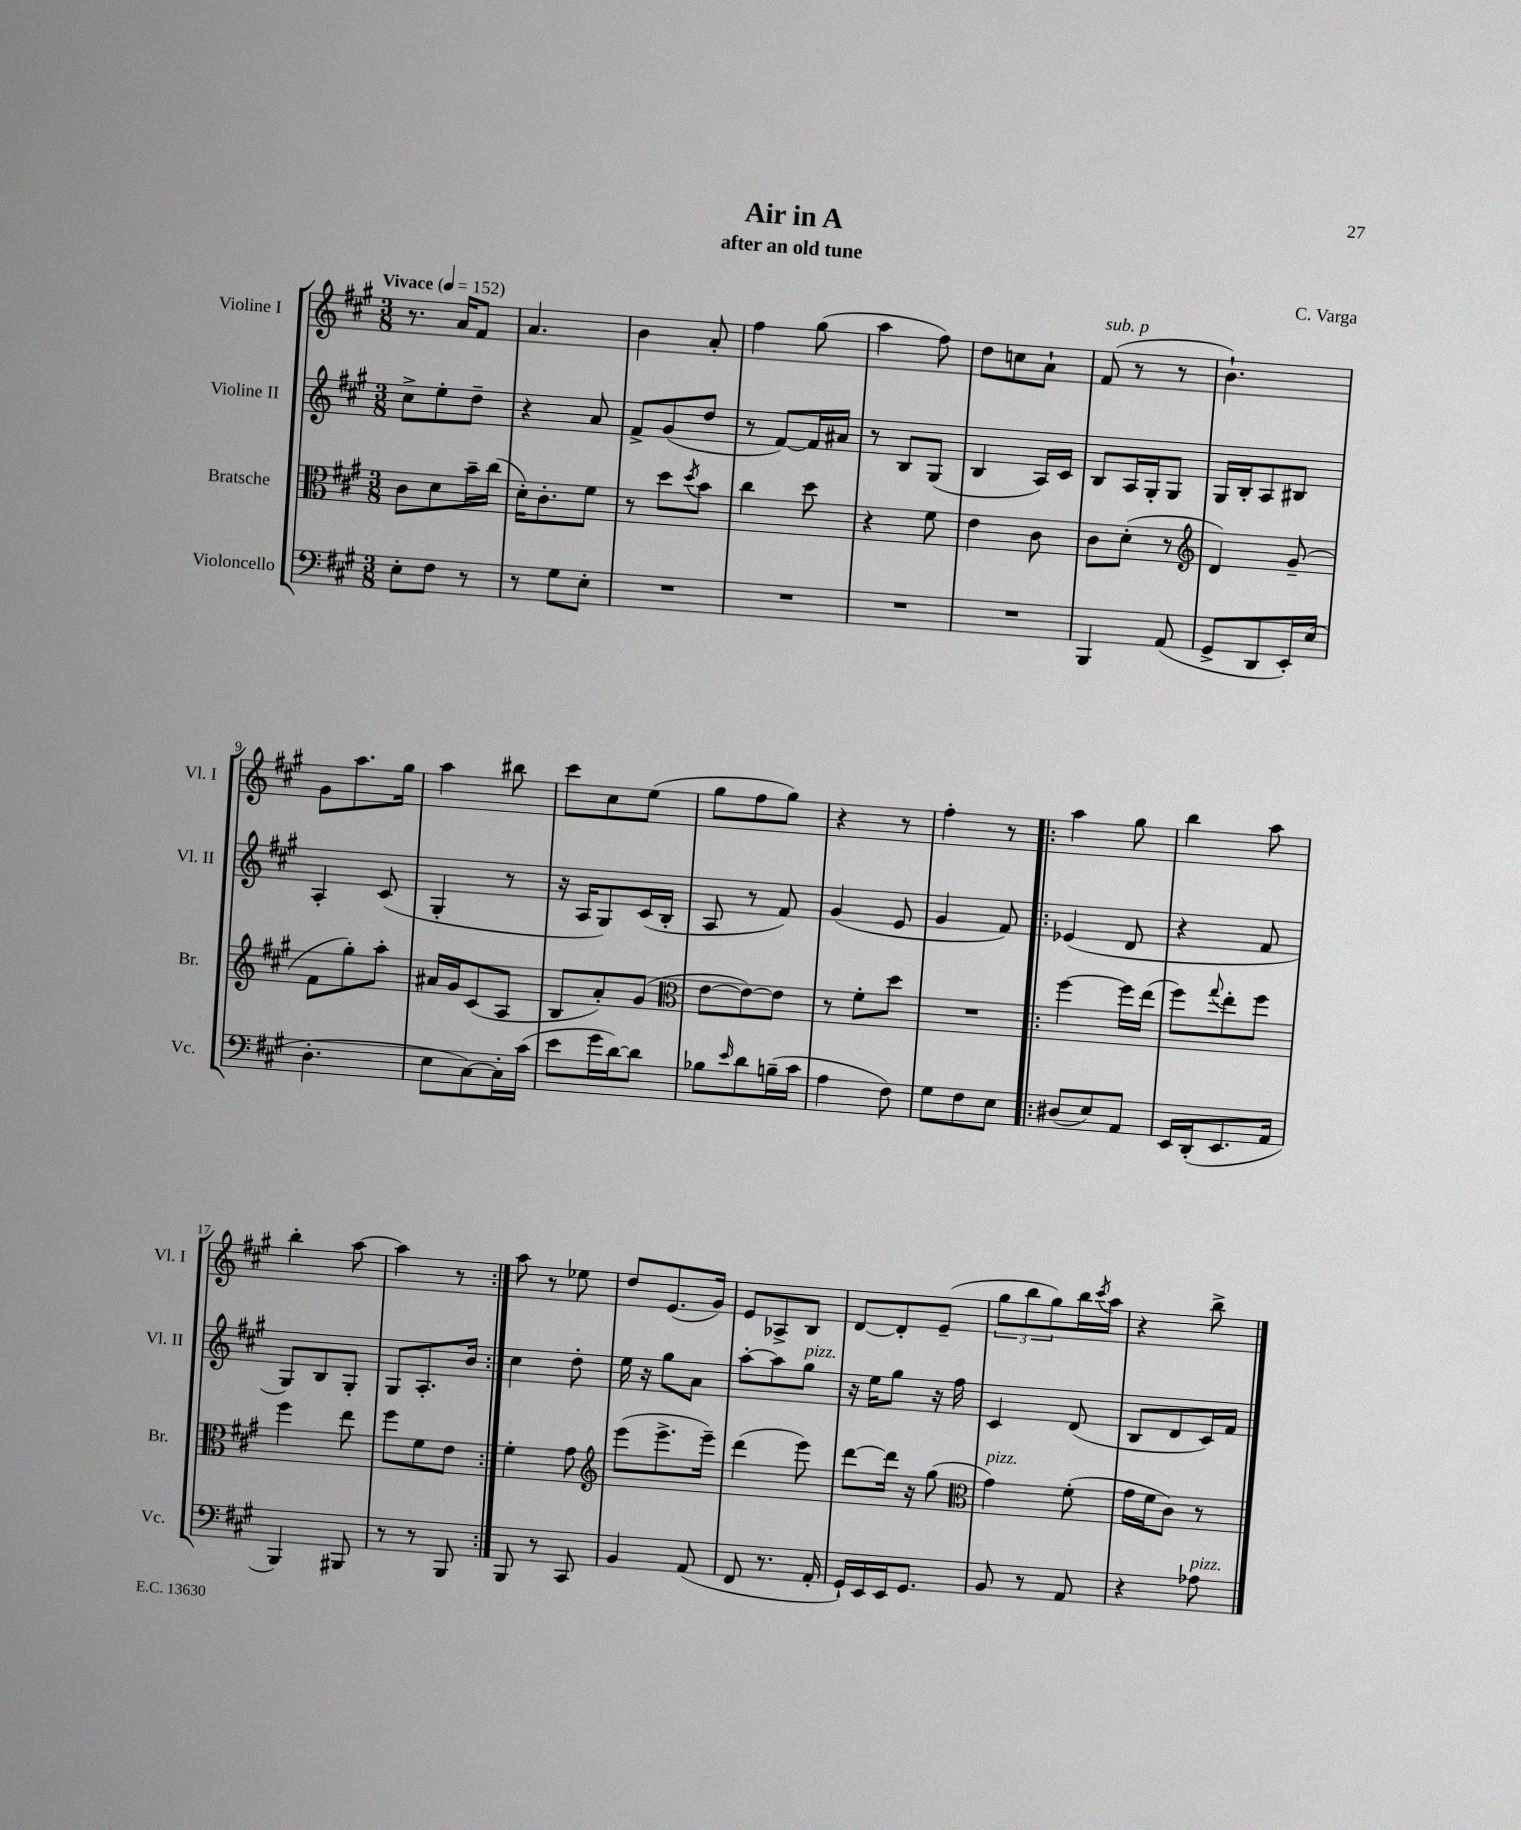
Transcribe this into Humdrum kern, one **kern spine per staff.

**kern	**kern	**kern	**kern
*staff4	*staff3	*staff2	*staff1
*clefF4	*clefC3	*clefG2	*clefG2
*k[f#c#g#]	*k[f#c#g#]	*k[f#c#g#]	*k[f#c#g#]
*M3/8	*M3/8	*M3/8	*M3/8
*MM152	*MM152	*MM152	*MM152
8E'	8c#	8cc#^	8.r
8F#	8d	8ee'	.
.	.	.	16a
8r	16b~	8dd~	8f#
.	(16cc#	.	.
=	=	=	=
8r	16d')	4r	4.a
.	8.c#'	.	.
8G#	.	.	.
8E'	8f#	8a	.
=	=	=	=
4.r	8r	8f#^	4b
.	8dd	(8g#	.
.	8qdd	.	.
.	8b	8dd	8a'
=	=	=	=
4.r	4cc#	8r	4ff#
.	.	[8f#)	.
.	8dd	16f#]	(8gg#
.	.	16a#	.
=	=	=	=
4.r	4r	8r	4aa
.	.	8B	.
.	8f#	(8G#	8ff#)
=	=	=	=
4.r	4e	4B	8dd
.	.	.	8cc
.	8c#	16A)	8a`
.	.	16c#	.
=	=	=	=
4BBB	8c#	8B	(8f#
.	(8d'	16A	8r
.	.	16G#'	.
(8AA	8r	8G#	8r
=	=	=	=
*	*clefG2	*	*
8GG#^	4d)	16G#	4.b`)
.	.	16B'	.
8DD	.	8A	.
16EE')	(8g#~	8B#	.
(16E	.	.	.
=	=	=	=
4.D'	8f#	4A'	8g#
.	8gg#')	.	8.aa
.	8aa'	(8c#	.
.	.	.	16gg#
=	=	=	=
8E	16a#	4G#'	4aa
.	16g#	.	.
[8C#)	(8c#	.	.
16C#']	8A	8r	8bb#
(16c#	.	.	.
=	=	=	=
8e	8B	16r	8ccc#
.	.	16A	.
16g#	8a')	8G#)	8cc#
[16d)	.	.	.
8d]	(8g#	(16c#	(8ee
.	.	16B'	.
=	=	=	=
*	*clefC3	*	*
8B-	[8e	8A	8gg#
16qqe	.	.	.
8d	8e_)	8r	8ff#
(16B~	8e]	8f#)	8gg#)
16c#	.	.	.
=	=	=	=
4A	8r	(4g#	4r
.	8f#'	.	.
8F#)	8dd	8e	8r
=	=	=	=
8G#	4.r	4g#	4ff#'
8F#	.	.	.
8E	.	8f#)	8r
=!|:	=!|:	=!|:	=!|:
(8D#	[4ff#	(4e-	4aa
8E)	.	.	.
8AA	16ff#]	8d	8gg#
.	(16ee	.	.
=	=	=	=
16EE	8ff#)	4r	4bb
(16DD'	.	.	.
.	8qqgg#	.	.
8.EE	8ee'	.	.
.	8ff#	8f#	8aa
16AA	.	.	.
=	=	=	=
4BBB)	4ff#	8G#)	4bb'
.	.	8B	.
8BBB#	8ee	8G#'	[8aa
=	=	=	=
8r	8ff#	8G#	4aa]
8r	8f#	8.A'	.
8BBB	8e	.	8r
.	.	16b	.
=:|!	=:|!	=:|!	=:|!
8BBB	4f#'	4cc#	8aa
8r	.	.	8r
8CC#	8g#	8dd'	8ee-
=	=	=	=
*	*clefG2	*	*
4BB	(8eee	16ee	8dd
.	.	16r	.
.	8.eee^	8gg#	(8.e
(8AA	.	8a	.
.	16eee~)	.	16g#)
=	=	=	=
8FF#	(4ddd	[8aa'	8e
8.r	.	8aa]	8A-^
.	8eee)	8gg#	8B
16AA'	.	.	.
=	=	=	=
16GG#`)	[8ddd	16r	[8d
16EE	.	16ee	.
16EE	16ddd]	8gg#	8d']
8.GG#	16r	.	.
.	(8gg#	16r	(8e~
.	.	16ff#	.
=	=	=	=
*	*clefC3	*	*
8BB	4g#)	4c#	12gg#
.	.	.	12bb
8r	.	.	.
.	.	.	12gg#)
8AA	(8f#'	(8d	16bb
.	.	.	8qccc#
.	.	.	16aa
=	=	=	=
4r	16g#	8B	4r
.	16f#	.	.
.	8c#)	8d	.
8A-	8r	16c#)	8bb^
.	.	16f#	.
==	==	==	==
*-	*-	*-	*-
